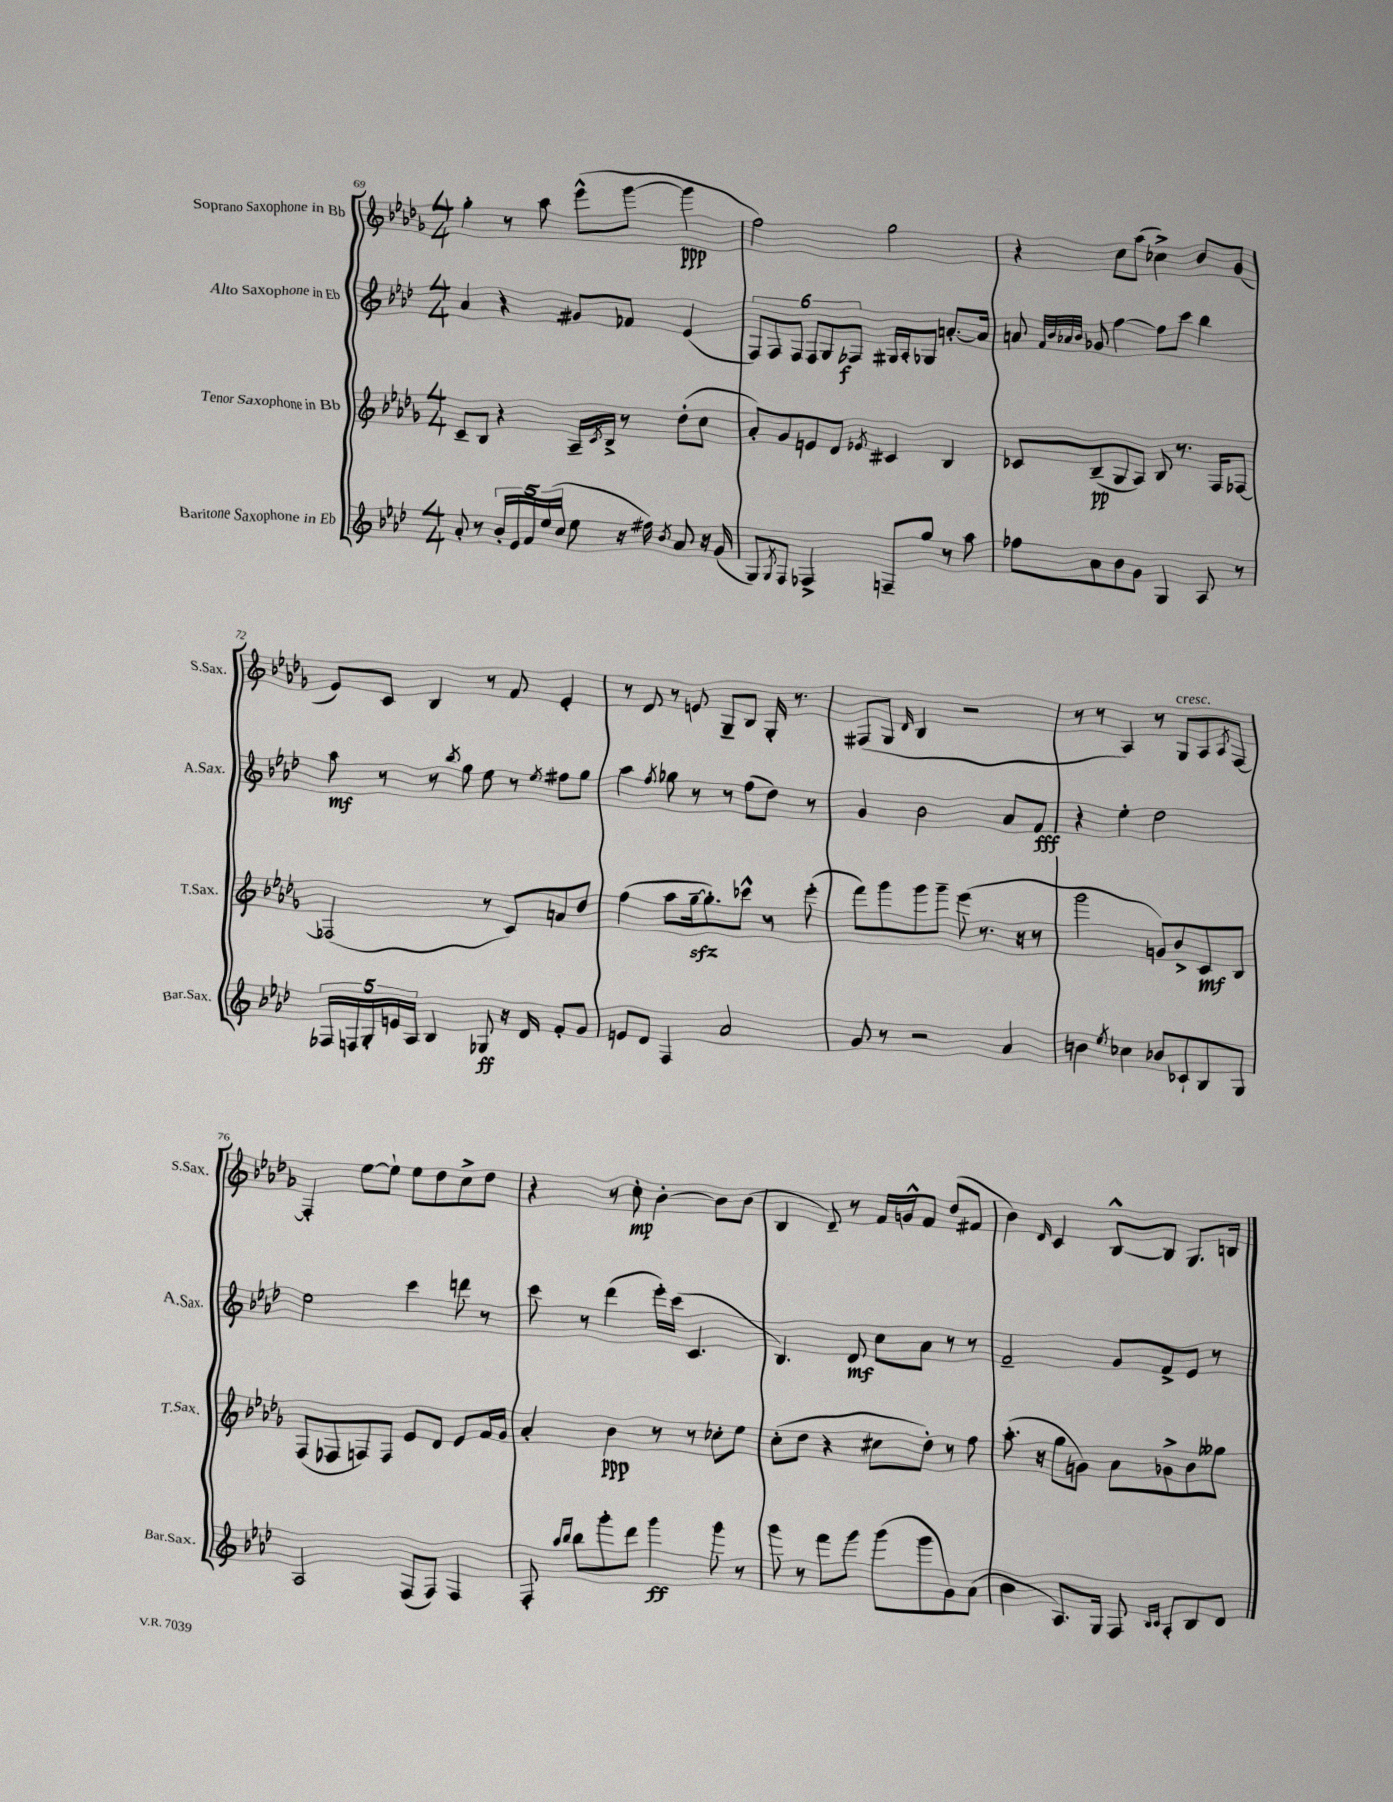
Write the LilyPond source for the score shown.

<<
\new StaffGroup <<
\new Staff = "s0" \with { instrumentName = "Soprano Saxophone in Bb" shortInstrumentName = "S.Sax." } {
    \clef treble \key des \major \numericTimeSignature \time 4/4
    ges''4-. r8 aes''8 ees'''8-^( ges'''8~ ges'''4\ppp |
    f''2) ges''2 |
    r4 c''8 aes''8( ces''4->) bes'8 ges'8( |
    ees'8) c'8 bes4 r8 f'8 ees'4-. |
    r8 des'8 r8 e'8 ges8-- bes8 ges16-. r8. |
    fis8( ges8 \grace { des'16 } bes4 r2 |
    r8 r8 aes4) r8 ges8^\markup { \italic "cresc." } aes8 \acciaccatura { aes8 } f8~ |
    f4-. ees''8~ ees''8-! ees''8 des''8 c''8-> des''8 |
    r4 r8 c''8-.\mp bes'4~-. bes'8 bes'8( |
    bes4 des'8--) r8 f'16 g'16-^ f'8 des''8( fis'8 |
    bes'4) \grace { des'16 } c'4 bes8~-^ bes8 ges8. b16 \bar "|." |
}
\new Staff = "s1" \with { instrumentName = "Alto Saxophone in Eb" shortInstrumentName = "A.Sax." } {
    \clef treble \key aes \major \numericTimeSignature \time 4/4
    aes'4 r4 gis'8 fes'8 ees'4( |
    \tuplet 6/4 { f8) f8 f8 f8 g8 fes8\f } gis16 aes16-. ges8 a'8.~-. a'16 |
    a'8 \grace { f'32 bes'32 aes'32 bes'32 } ges'8 f''4~ f''8 c'''8 bes''4 |
    aes''8\mf r8 r8 \acciaccatura { bes''8 } g''8 ees''8 r8 \acciaccatura { ees''8 } fis''8 g''8 |
    aes''4 \acciaccatura { f''8 } ges''8 r8 r8 f''8( des''8) r8 |
    g'4 bes'2 aes'8 f'8\fff |
    r4 ees''4-. des''2 |
    ees''2 c'''4 d'''8 r8 |
    c'''8 r8 des'''4( ees'''16-.) c'''16( c'4. |
    bes4.) des'8\mf c''8 aes'8 r8 r8 |
    f'2-- g'8 f'8-> ees'8 r8 \bar "|." |
}
\new Staff = "s2" \with { instrumentName = "Tenor Saxophone in Bb" shortInstrumentName = "T.Sax." } {
    \clef treble \key des \major \numericTimeSignature \time 4/4
    c'8-- bes8 r4 aes16-- \acciaccatura { c'8 } bes16-> r8 des''8-.( c''8 |
    aes'8-.) ges'8 e'8 des'8 \acciaccatura { ees'8 } cis'4 bes4 |
    ces'8 bes8--\pp( ges8 aes8) bes8 r8. f16 fes8~ |
    fes2( r8 c'8) a'8 des''8 |
    f''4( aes''8 ges''16~--\sfz ges''8.-.) ces'''8-^ r8 ees'''8-.( |
    f'''8) ges'''8 ges'''8 ges'''8-- ees'''8( r8. r16 r8 |
    ges'''2 g'8) bes'8-> c'8\mf bes8 |
    f8( fes8 f8) f8 ees'8 des'8 ees'8 f'16 ges'16 |
    aes'4-. bes'4\ppp r8 r8 ces''8-. ees''8 |
    c''8-.( des''8 r4 cis''8 des''8-.) r8 f''8 |
    aes''8.-.( r16 ges''8 g'8) aes'8 ges'8-> bes'8 geses''8 \bar "|." |
}
\new Staff = "s3" \with { instrumentName = "Baritone Saxophone in Eb" shortInstrumentName = "Bar.Sax." } {
    \clef treble \key aes \major \numericTimeSignature \time 4/4
    aes'8-. r8 \tuplet 5/4 { bes'16-. ees'16 f'16 ees''16( c''16 } ees''8 r16 fis''16) \acciaccatura { bes'8 } aes'8 r16 g'16( |
    g8) \acciaccatura { g8 } f8 fes4-> f8-- g''8 r8 aes''8 |
    fes''8 aes'8 bes'8 g'8 g4 aes8 r8 |
    \tuplet 5/4 { fes16 f16 g16-. e'16 aes16 } bes4 ges8\ff r16 des'16 f'8-. g'8 |
    e'8 des'8 f4 aes'2 |
    g'8 r8 r2 aes'4 |
    b'4 \acciaccatura { ees''8 } ces''4 bes'8 ces'8-! bes8 g8 |
    aes2 f8( f8) f4 |
    f8-. \grace { aes''16 bes''16 } bes''8 g'''8-. des'''8 g'''4\ff g'''8 r8 |
    g'''8 r8 f'''8 g'''8 g'''8( g'''8 g'8) aes'8( |
    bes'4 aes8.) g16 f8 \grace { bes16 c'16 } aes8-. bes8 des'8 \bar "|." |
}
>>
>>
\layout { \context { \Score currentBarNumber = #69 } }
